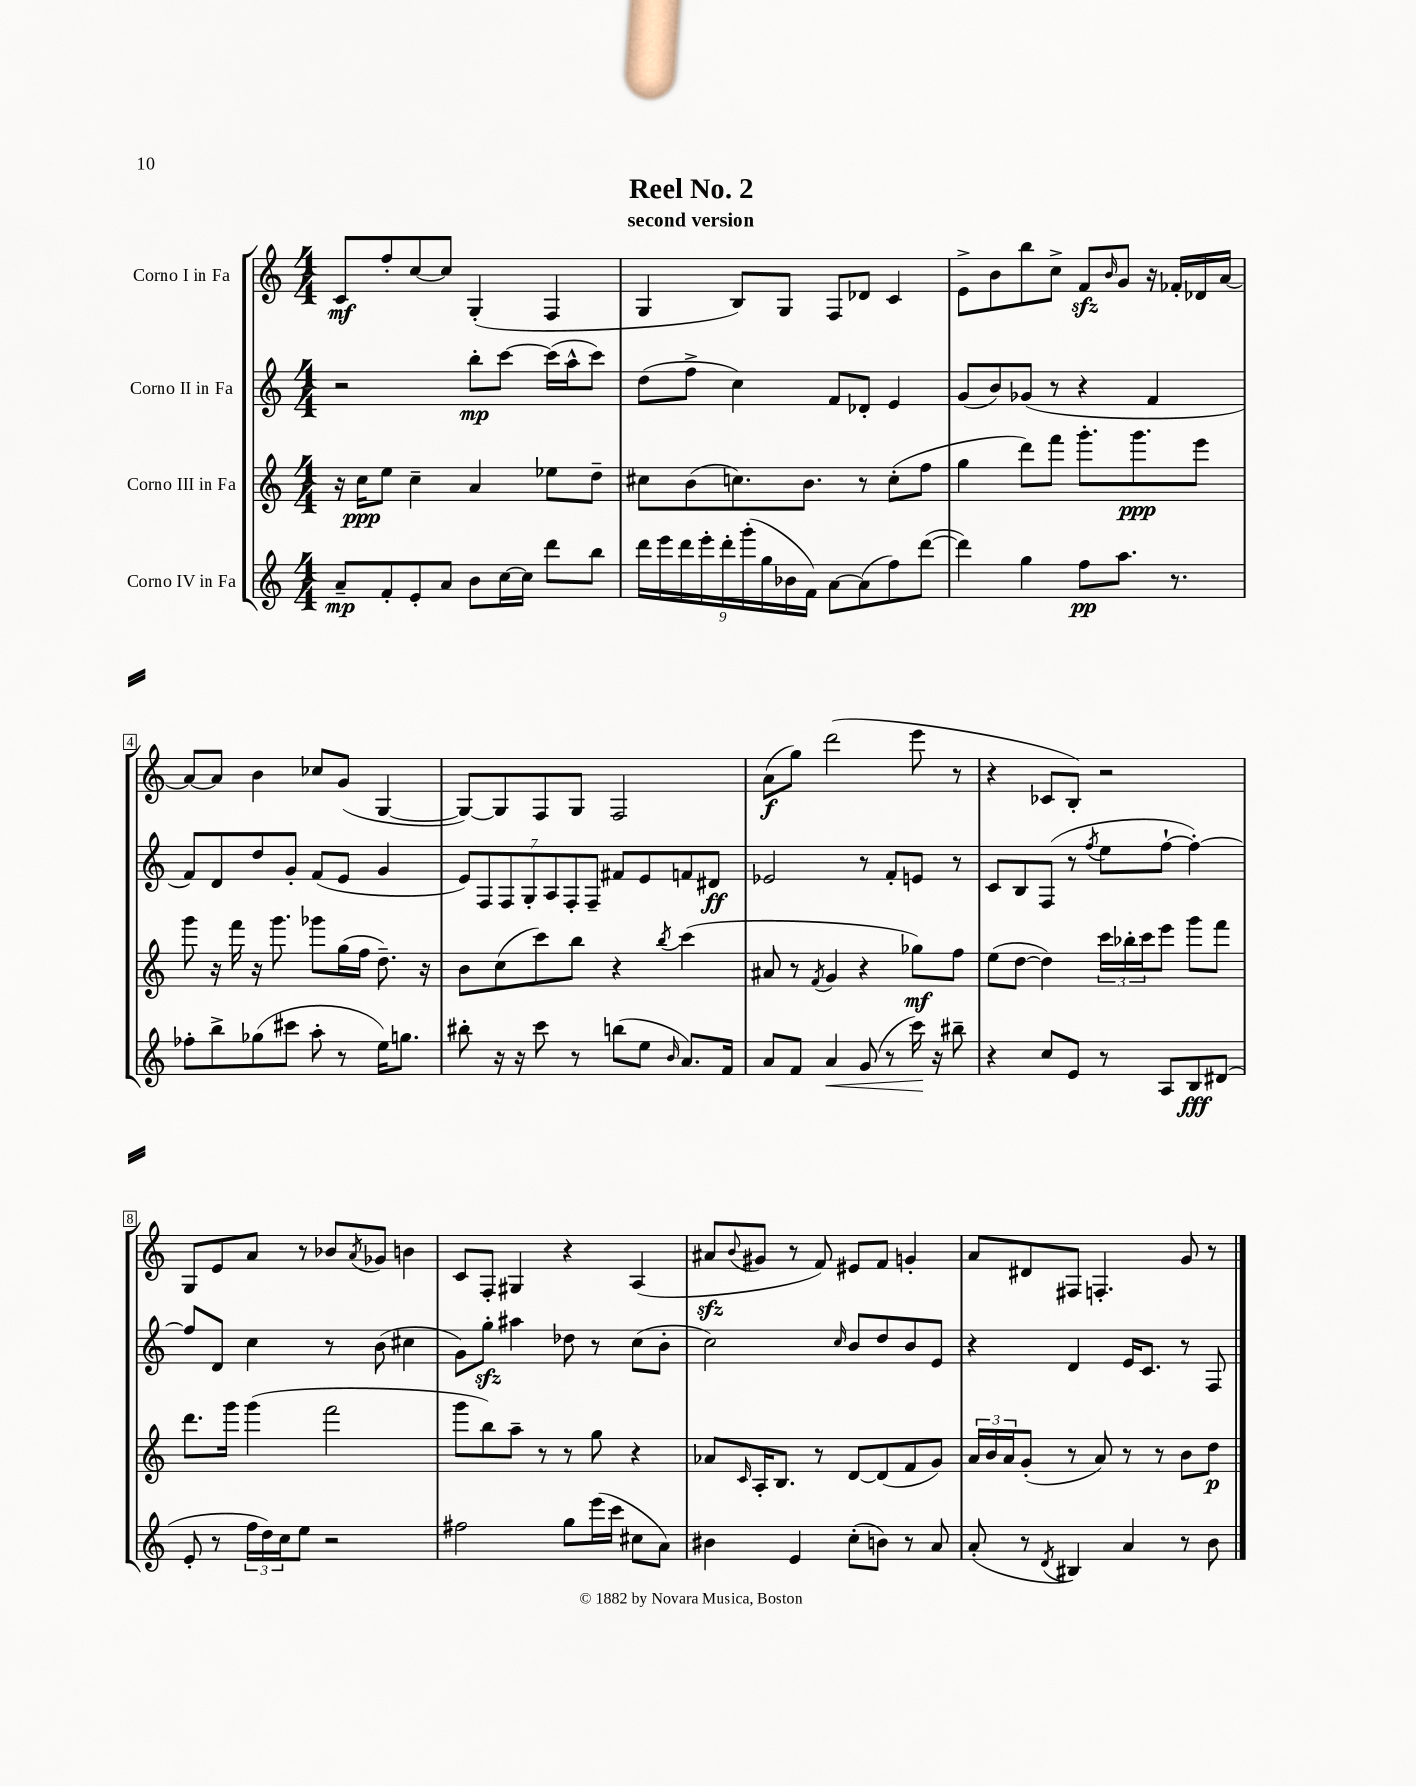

**kern	**kern	**kern	**kern
*staff4	*staff3	*staff2	*staff1
*clefG2	*clefG2	*clefG2	*clefG2
*k[]	*k[]	*k[]	*k[]
*M4/4	*M4/4	*M4/4	*M4/4
8a~/L	16r	2r	8c/L
.	16cc\LK	.	.
8f'/	8ee\J	.	8ff'/
8e'/	4cc~\	.	[8cc/
8a/J	.	.	8cc/]J
8b\L	4a/	8bb'\L	(4G'/
[16cc\L	.	[8ccc\J	.
16cc\]JJ	.	.	.
8ddd\L	8ee-\L	(16ccc\]LL	4F/
.	.	16aa^^\J	.
8bb\J	8dd~\J	8ccc\J)	.
=	=	=	=
18ddd\LL	8cc#\L	(8dd\L	4G/
18eee\	.	.	.
18ddd\	.	.	.
.	(8b\	8ff^\J	.
18eee'\	.	.	.
18ddd'\	.	.	.
.	8.cc\)	4cc\)	8B/L)
(18ggg'\	.	.	.
18gg\	.	.	.
.	.	.	8G/J
18b-\	.	.	.
.	8.b\J	.	.
18f\JJ)	.	.	.
[8a\L	.	8f/L	8F/L
(8a\]	8r	8d-'/J	8d-/J
8ff\)	(8cc'\L	4e/	4c/
([8ddd\J	8ff\J	.	.
=	=	=	=
4ddd\])	4gg\	(8g/L	8e^\L
.	.	8b/)	8b\
4gg\	8ddd\L)	(8g-/J	8bb\
.	8fff\J	8r	8cc^\J
8ff\L	8.ggg'\L	4r	8f/L
.	.	.	16qqb/
8.aa\J	.	.	8g/J
.	8.ggg\	.	.
.	.	4f/	16r
8.r	.	.	16f-'/LL
.	8eee\J	.	16d-/
.	.	.	[16a/JJ
=	=	=	=
8ff-'\L	8ggg\	8f/L)	8a/_L
8bb^\	16r	8d/	8a/]J
.	16fff\	.	.
(8gg-\	16r	8dd/	4b\
.	8.ggg\	.	.
8ccc#\J	.	8g'/J	.
8aa'\	8ggg-\L	(8f/L	8cc-/L
8r	(16gg\L	8e/J	(8g/J
.	16ff\JJ	.	.
16ee\LK)	8.dd~\)	4g/	[4G/
8.gg\J	.	.	.
.	16r	.	.
=	=	=	=
8bb#'\	8b\L	14e/L)	8G/_L)
.	.	14F/	.
16r	(8cc\	.	8G/]
.	.	14F/	.
16r	.	.	.
.	.	14G'/	.
8ccc\	8ccc\)	.	8F/
.	.	14A/	.
.	.	14F'/	.
8r	8bb\J	.	8G/J
.	.	14F~/J	.
(8bb\L	4r	8f#/L	2F/
8ee\J	.	8e/	.
16qqb/	8qbb/	.	.
8.a/L)	(4ccc\	8f/	.
.	.	8d#/J	.
16f/Jk	.	.	.
=	=	=	=
8a/L	8a#/	2e-/	(8a\L
8f/J	8r	.	8gg\J)
.	8qf/	.	.
4a/	4g/	.	(2ddd\
(8g/	4r	8r	.
8r	.	8f'/L	.
16ccc\)	8gg-\L)	8e/J	8eee\
16r	.	.	.
8bb#~\	8ff\J	8r	8r
=	=	=	=
4r	(8ee\L	8c/L	4r
.	[8dd\J	8B/	.
8cc/L	4dd\])	(8F/J	8c-/L
8e/J	.	8r	8B'/J)
.	.	8qff/	.
8r	24ccc\LL	8ee\L	2r
.	24bb-'\	.	.
.	24ccc\J	.	.
8A/L	8eee\J	[8ff`\J	.
8B/	8ggg\L	4ff'\_)	.
(8d#/J	8fff\J	.	.
=	=	=	=
8e'/	8.ddd\L	8ff/]L	8G/L
8r	.	8d/J	8e/
.	16ggg\Jk	.	.
24ff\LL	(4ggg\	4cc\	8a/J
24dd\)	.	.	.
24cc\J	.	.	.
8ee\J	.	.	8r
2r	2fff\	8r	8b-/L
.	.	.	8qa/
.	.	(8b\	8g-/J
.	.	4cc#\	4b\
=	=	=	=
2ff#\	8ggg\L	8g\L)	8c/L
.	8bb\)	8gg'\J	8F'/J
.	8aa~\J	4aa#\	4G#/
.	8r	.	.
8gg\L	8r	8dd-\	4r
(16eee\L	8gg\	8r	.
16ccc\JJ	.	.	.
8cc#\L	4r	(8cc\L	(4A/
8a\J)	.	8b'\J	.
=	=	=	=
4b#\	8a-/L	2cc\)	8a#/L
.	16qqc/	.	8qqb/
.	16A'/K	.	8g#/J
.	8.B/J	.	.
4e/	.	.	8r
.	8r	.	8f/)
.	.	16qqcc/	.
(8cc'\L	[8d/L	8b/L	8e#/L
8b\J)	(8d/]	8dd/	8f/J
8r	8f/	8b/	4g'/
8a/	8g/J)	8e/J	.
=	=	=	=
(8a'/	24a/LL	4r	8a/L
.	24b/	.	.
.	24a/J	.	.
8r	(8g'/J	.	8d#/
8qd/	.	.	.
4B#/)	8r	4d/	8F#/J
.	8a/)	.	4.F'/
4a/	8r	16e/LK	.
.	.	8.c/J	.
.	8r	.	.
8r	8b\L	8r	8g/
8b\	8dd\J	8F/	8r
==	==	==	==
*-	*-	*-	*-
